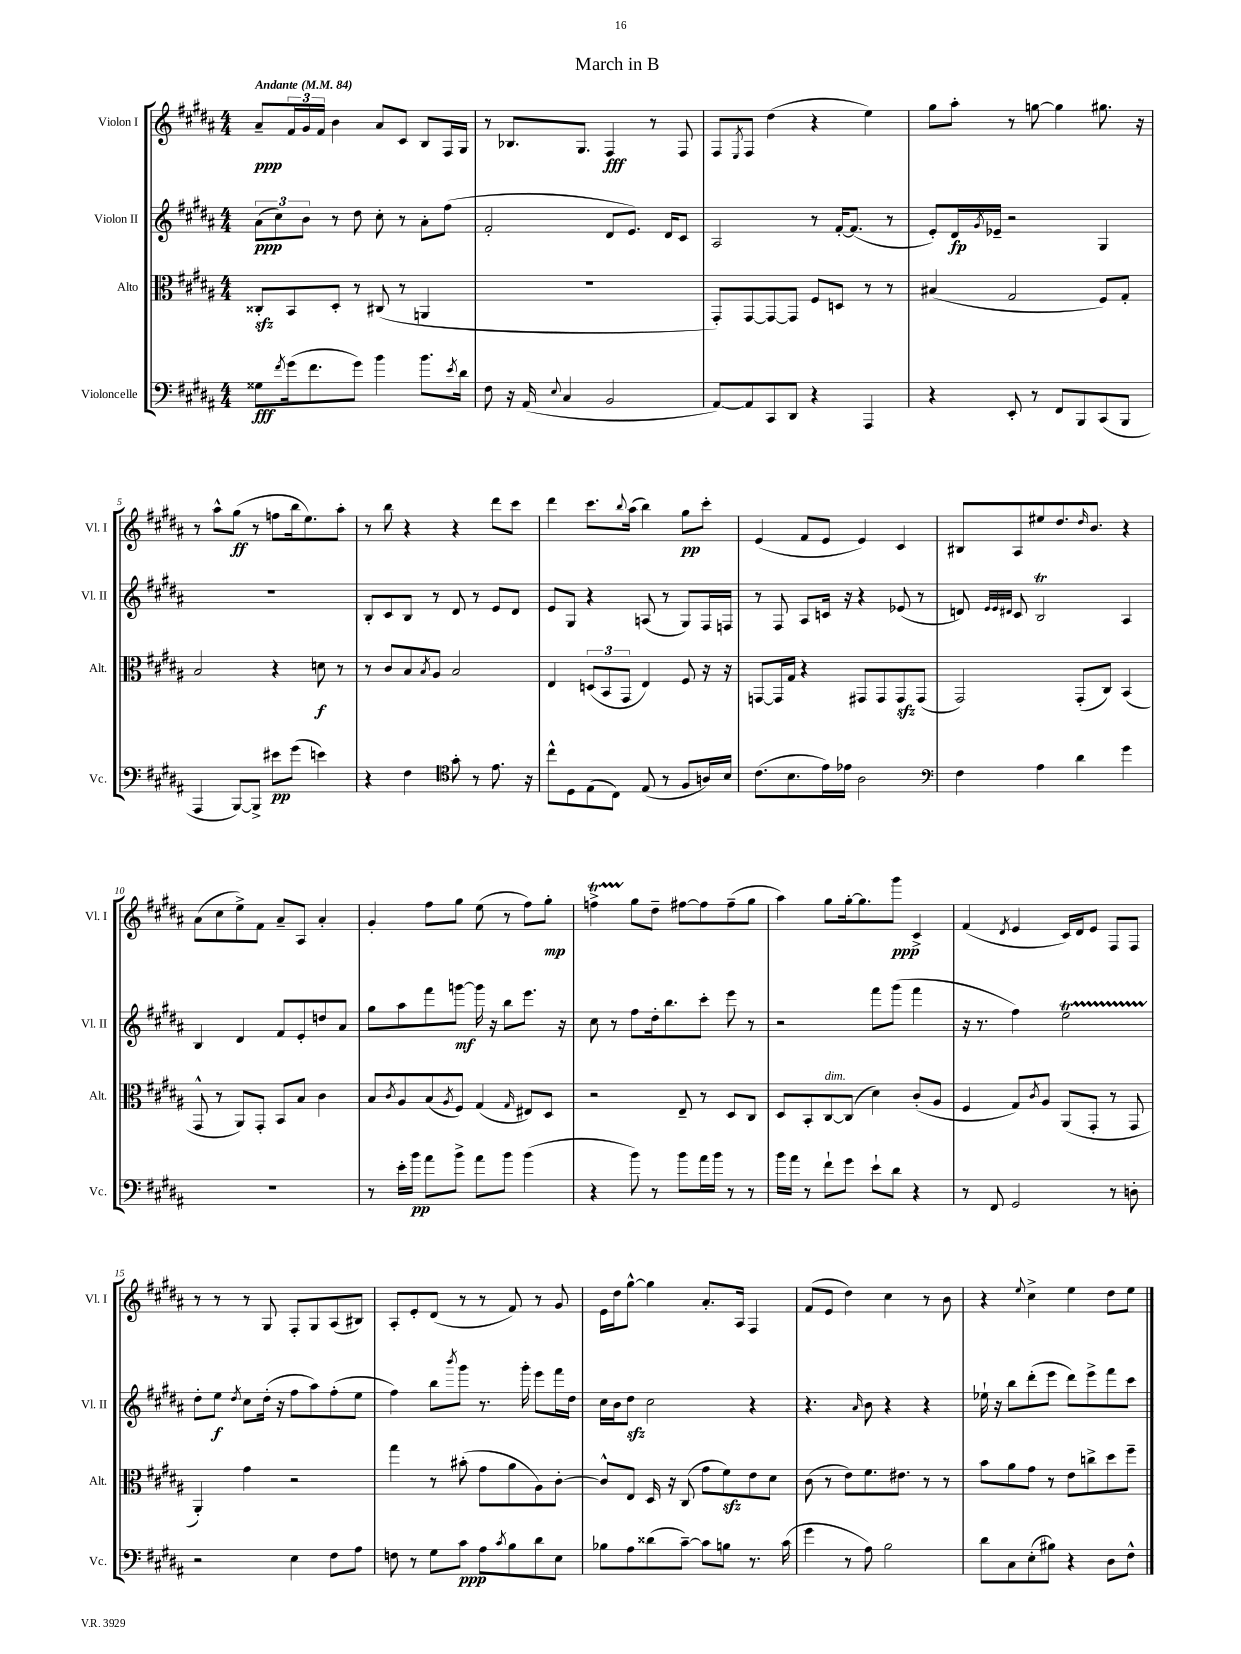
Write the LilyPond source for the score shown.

\header { title = "March in B" }
<<
\new StaffGroup <<
\new Staff = "s0" \with { instrumentName = "Violon I" shortInstrumentName = "Vl. I" } {
    \clef treble \key b \major \numericTimeSignature \time 4/4 \tempo "Andante" 4 = 84
    ais'8--\ppp \tuplet 3/2 { fis'16 gis'16 fis'16 } b'4 ais'8 cis'8 b8 fis16 gis16 |
    r8 bes8. gis8. fis4\fff r8 fis8 |
    fis8 \acciaccatura { e8 } fis8 dis''4( r4 e''4) |
    gis''8 ais''8-. r8 g''8~ g''4 gis''8. r16 |
    r8 ais''8-^ gis''8\ff( r8 f''8 b''16 e''8.) ais''8-. |
    r8 b''8 r4 r4 dis'''8 cis'''8 |
    dis'''4 cis'''8. \appoggiatura { b''8 } ais''16( b''4) gis''8\pp cis'''8-. |
    e'4( fis'8 e'8 e'4) cis'4 |
    bis8 ais8 eis''8 dis''8. \grace { dis''16 } b'8. r4 |
    ais'8( cis''8 e''8->) fis'8 ais'8-- ais8 ais'4-. |
    gis'4-. fis''8 gis''8 e''8( r8 fis''8) gis''8-.\mp |
    f''4->\startTrillSpan gis''8\stopTrillSpan dis''8-- fis''8~ fis''8 fis''8--( gis''8 |
    ais''4) gis''8 gis''16~-. gis''8. gis'''8\ppp cis'4-> |
    fis'4( \acciaccatura { dis'8 } e'4 cis'16) dis'16 e'8 fis8 fis8 |
    r8 r8 r8 gis8 fis8-. gis8 ais8( bis8) |
    ais8-. e'8-. dis'8( r8 r8 fis'8) r8 gis'8 |
    e'16 dis''16 gis''8~-^ gis''4 ais'8.-. ais16 fis4 |
    fis'8( e'8 dis''4) cis''4 r8 b'8 |
    r4 \appoggiatura { e''8 } cis''4-> e''4 dis''8 e''8 \bar "|." |
}
\new Staff = "s1" \with { instrumentName = "Violon II" shortInstrumentName = "Vl. II" } {
    \clef treble \key b \major \numericTimeSignature \time 4/4
    \tuplet 3/2 { ais'8\ppp( cis''8) b'8 } r8 dis''8 cis''8-. r8 ais'8-. fis''8( |
    fis'2-. dis'8 e'8.) dis'16 cis'8 |
    ais2 r8 fis'16~-. fis'8.( r8 |
    e'8-.) dis'16\fp \acciaccatura { gis'8 } ees'16-- r2 gis4 |
    R1 |
    b8-. cis'8 b8 r8 dis'8 r8 e'8 dis'8 |
    e'8 gis8 r4 a8( r8 gis8) fis16 f16 |
    r8 fis8 ais8 c'16 r16 r4 ees'8( r8 |
    d'8) \grace { e'32 e'32 dis'32 } cis'8 b2\trill ais4 |
    b4 dis'4 fis'8 e'8-. d''8 ais'8 |
    gis''8 ais''8 fis'''8 g'''8~\mf g'''16 r16 b''8 e'''8. r16 |
    cis''8 r8 fis''8 dis''16-. b''8. cis'''8-. e'''8 r8 |
    r2 fis'''8 gis'''8( fis'''4 |
    r16 r8. fis''4) e''2\startTrillSpan |
    dis''8-.\stopTrillSpan e''8\f \acciaccatura { dis''8 } cis''8 dis''16-.( r16 fis''8 ais''8) fis''8-.( e''8 |
    fis''4) b''8 \acciaccatura { b'''8 } gis'''8 r8. gis'''16-. e'''8 fis'''16 dis''16 |
    cis''16 b'16 dis''8\sfz cis''2 r4 |
    r4. \grace { ais'16 } b'8 r4 r4 |
    ees''16-! r16 b''8 dis'''8-.( e'''8 dis'''8) e'''8-> fis'''8 cis'''8 \bar "|." |
}
\new Staff = "s2" \with { instrumentName = "Alto" shortInstrumentName = "Alt." } {
    \clef alto \key b \major \numericTimeSignature \time 4/4
    cisis8-.\sfz b,8 dis8-. r8 cis8( r8 a,4 |
    R1 |
    gis,8-.) gis,8~ gis,8~ gis,8 fis8 d8 r8 r8 |
    bis4( gis2 fis8) gis8-. |
    b2 r4 d'8\f r8 |
    r8 cis'8 b8 \acciaccatura { b8 } ais8 b2 |
    e4 \tuplet 3/2 { d8( b,8 gis,8 } e4) fis8 r16 r16 |
    g,8~ g,16 gis16 r4 gis,8 gis,8 gis,8\sfz gis,8( |
    gis,2) gis,8-.( cis8) b,4( |
    gis,8-^ r8 ais,8) gis,8-. b,8 b8 cis'4 |
    b8 \acciaccatura { cis'8 } ais8 b8( \acciaccatura { ais8 } fis8) gis4( \grace { gis16 } eis8) dis8 |
    r2 e8-- r8 dis8 cis8 |
    dis8 b,8-. cis8~^\markup { \italic "dim." } cis8( dis'4) cis'8-.( ais8 |
    fis4 gis8) \acciaccatura { cis'8 } ais8 ais,8( gis,8-. r8 gis,8 |
    ais,4-.) gis'4 r2 |
    gis''4 r8 bis'8-.( gis'8 ais'8 ais8) cis'8~-. |
    cis'8-^ e8 dis16 r16 cis8( gis'8 fis'8\sfz) e'8 dis'8 |
    cis'8( r8 e'8) fis'8. eis'8. r8 r8 |
    b'8 ais'8 gis'8 r8 e'8 c''8-> dis''8 fis''8-- \bar "|." |
}
\new Staff = "s3" \with { instrumentName = "Violoncelle" shortInstrumentName = "Vc." } {
    \clef bass \key b \major \numericTimeSignature \time 4/4
    gisis8\fff \acciaccatura { fis'8 } gis'16( fis'8. gis'8) b'4 b'8. \acciaccatura { e'8 } dis'16 |
    fis8 r16 ais,16( \appoggiatura { e8 } cis4 b,2 |
    ais,8~) ais,8 cis,8 dis,8 r4 ais,,4 |
    r4 e,8-. r8 fis,8 b,,8 cis,8( b,,8 |
    ais,,4 b,,8~) b,,8-> eis'8\pp gis'8( e'4) |
    r4 fis4 \clef tenor gis'8-. r8 e'8. r16 |
    cis''8-^ dis8 e8( cis8) e8( r8 fis8 a16) b16 |
    cis'8.( b8. e'16) ees'16 ais2 |
    \clef bass fis4 ais4 dis'4 gis'4 |
    R1 |
    r8 e'16-. b'16\pp ais'8 b'8-> ais'8 b'8 b'4( |
    r4 b'8) r8 b'8 ais'16 b'16 r8 r8 |
    b'16 ais'16 r8 fis'8-! gis'8 e'8-! dis'8 r4 |
    r8 fis,8 gis,2 r8 d8-. |
    r2 e4 fis8 ais8 |
    f8 r8 gis8 cis'8\ppp ais8 \acciaccatura { cis'8 } b8 dis'8 e8 |
    bes8 ais8 disis'8( cis'8~--) cis'8 b8 r8. cis'16( |
    gis'4 r8 ais8) b2 |
    dis'8 cis8 e8-.( bis8) r4 dis8 fis8-^ \bar "|." |
}
>>
>>
